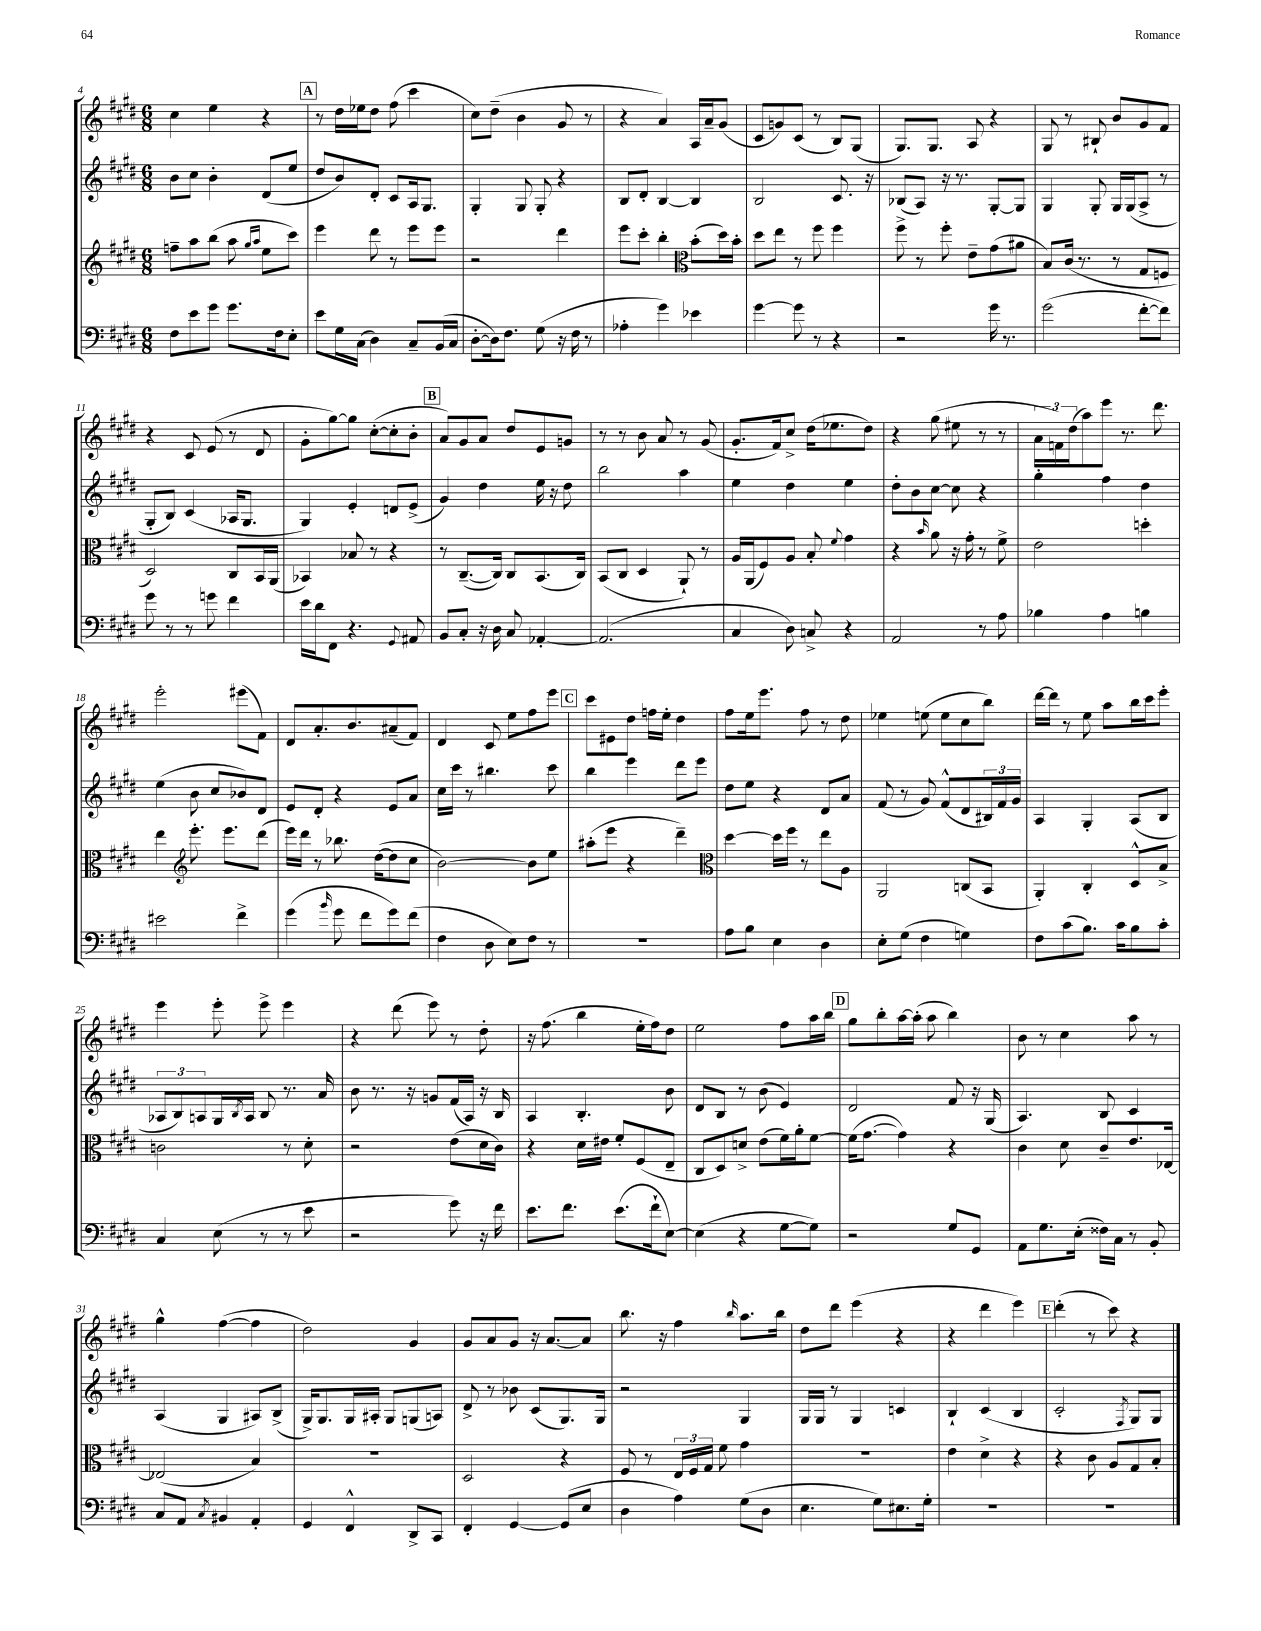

**kern	**kern	**kern	**kern
*staff4	*staff3	*staff2	*staff1
*clefF4	*clefG2	*clefG2	*clefG2
*k[f#c#g#d#]	*k[f#c#g#d#]	*k[f#c#g#d#]	*k[f#c#g#d#]
*M6/8	*M6/8	*M6/8	*M6/8
8F#	8ff~	8b	4cc#
8e	8aa	8cc#	.
8g#	(8bb	4b'	4ee
8.g#	8aa	.	.
.	16qqgg#	.	.
.	16qqaa	.	.
.	8ee	(8d#	4r
16F#	.	.	.
8E'	8ccc#)	8ee	.
=	=	=	=
8e	4eee	8dd#	8r
16G#	.	8b)	16dd#
(16C#	.	.	16ee-
4D#)	8ddd#	8d#'	8dd#
.	8r	8c#	(8ff#
8C#~	8eee	16A	4ccc#
.	.	8.G#	.
(16BB	8eee	.	.
16C#	.	.	.
=	=	=	=
[8D#'	2r	4G#'	8cc#)
16D#])	.	.	(8dd#~
8.F#	.	.	.
.	.	8G#	4b
(8G#	.	8G#'	.
16r	4ddd#	4r	8g#
16F#	.	.	.
8r	.	.	8r
=	=	=	=
4A-'	8eee	8B	4r
.	8ccc#'	8d#'	.
4g#)	4bb'	[4B	4a)
*	*clefC3	*	*
4e-	(8b'	4B]	16A
.	.	.	16a~
.	16dd#)	.	(8g#
.	16b'	.	.
=	=	=	=
[4g#	8dd#	2B	8c#
.	8ee	.	8g)
8g#]	8r	.	(8c#
8r	8ff#	.	8r
4r	4ff#	8.c#	8B)
.	.	.	(8G#
.	.	16r	.
=	=	=	=
2r	8ff#^	(8B-	8.G#)
.	8r	8A)	.
.	.	.	8.G#
.	8ff#'	16r	.
.	.	8.r	.
.	8e~	.	8A
16g#	(8g#	[8G#'	4r
8.r	.	.	.
.	8a#	8G#]	.
=	=	=	=
(2g#	8B)	4G#	8G#
.	(16c#	.	8r
.	8.r	.	.
.	.	8G#'	8B#`
.	8r	16G#	8b
.	.	(16G#	.
[8f#'	8G#	8A^	8g#
8f#])	8F	8r	8f#
=	=	=	=
8g#	2D#)	8G#'	4r
8r	.	8B)	.
8r	.	(4c#	8c#
8g	.	.	(8e
4f#	8C#	16A-	8r
.	.	8.G#	.
.	16BB	.	8d#
.	(16AA	.	.
=	=	=	=
16e	4BB-)	4G#)	8g#'
16d#	.	.	.
8FF#	.	.	[8gg#)
4.r	8B-	4e'	8gg#]
.	8r	.	([8cc#'
.	4r	8d	8cc#']
8qqGG#	.	.	.
8AA#	.	(8e^	8b'
=	=	=	=
8BB	8r	4g#)	8a)
8C#'	([8.C#~	.	8g#
16r	.	4dd#	8a
16D#	16C#])	.	.
8C#	8C#	.	8dd#
[4AA-'	(8.BB	16ee	8e
.	.	16r	.
.	.	8dd#	8g
.	16C#)	.	.
=	=	=	=
(2.AA-]	(8BB	2bb	8r
.	8C#	.	8r
.	4D#	.	8b
.	.	.	8a
.	8AA`)	4aa	8r
.	8r	.	(8g#
=	=	=	=
4C#	16A	4ee	8.g#'
.	(16AA	.	.
.	8F#)	.	.
.	.	.	16f#)
8D#)	8A	4dd#	8cc#^
8C^	8B'	.	(16dd#
.	.	.	8.ee-
.	8qqf#	.	.
4r	4g#	4ee	.
.	.	.	8dd#)
=	=	=	=
2AA	4r	8dd#'	4r
.	.	8b	.
.	16qqb	.	.
.	8a	[8cc#	(8gg#
.	16r	8cc#]	8ee#
.	16g#'	.	.
8r	8r	4r	8r
8A	8f#^	.	8r
=	=	=	=
4B-	2e	4gg#'	24a
.	.	.	24f)
.	.	.	(24dd#
.	.	.	8aa)
4A	.	4ff#	8eee
.	.	.	8.r
4B	4dd'	4dd#	.
.	.	.	8.ddd#
=	=	=	=
2e#	4ee	(4ee	2eee'
*	*clefG2	*	*
.	8.eee'	8b	.
.	.	8cc#	.
.	8.eee	.	.
4f#^	.	8b-)	(8eee#
.	(8ddd#	8d#	8f#)
=	=	=	=
(4g#	16eee)	8e	8d#
.	16ddd#	.	.
.	8r	8d#'	8.a'
16qqb	.	.	.
8g#	8.bb-	4r	.
.	.	.	8.b
8f#	.	.	.
.	([16dd#	.	.
8g#)	8dd#]	8e	(8a#~
(8f#	8cc#	8a	8f#)
=	=	=	=
4F#	[2b)	16cc#	4d#
.	.	16ccc#	.
.	.	8r	.
8D#	.	4.bb#	8c#
8E)	.	.	8ee
8F#	8b]	.	8ff#
8r	8ee	8ccc#	8eee
=	=	=	=
2.r	(8aa#'	4bb	8ccc#
.	8eee	.	8e#
.	4r	4eee	8dd#
.	.	.	16ff
.	.	.	16ee'
.	4ddd#~)	8ddd#	4dd#
.	.	8eee	.
=	=	=	=
*	*clefC3	*	*
8A	[4dd#	8dd#	8ff#
8B	.	8ee	16ee
.	.	.	8.eee
4E	16dd#]	4r	.
.	16ff#	.	.
.	8r	.	8ff#
4D#	8ee	8d#	8r
.	8A	8a	8dd#
=	=	=	=
8E'	2AA	(8f#	4ee-
(8G#	.	8r	.
4F#	.	8g#)	(8ee
.	.	(8f#^^	8ee
4G)	(8C	8d#	8cc#
.	8BB	24B#)	8bb)
.	.	24f#	.
.	.	24g#	.
=	=	=	=
8F#	4AA')	4A	[16ddd#
.	.	.	16ddd#]
(8c#	.	.	8r
8.B)	4C#'	4G#'	8ee
.	.	.	8aa
16c#	.	.	.
8B	8D#^^	(8A	16bb
.	.	.	16ccc#
8c#'	8B^	8B	8eee'
=	=	=	=
4C#	2c	12A-	4eee
.	.	12B)	.
.	.	12A	.
(8E	.	16G#	8eee'
.	.	8qB	.
.	.	16A	.
8r	.	8B	8eee^
8r	8r	8.r	4eee
8e	8d#'	.	.
.	.	16a	.
=	=	=	=
2r	2r	8b	4r
.	.	8.r	.
.	.	.	(8ddd#
.	.	16r	.
.	.	8g	8eee)
8g#)	(8e	(16f#	8r
.	.	16A)	.
16r	16d#	16r	8dd#'
16f#	16c#)	16B	.
=	=	=	=
8.e	4r	4A	16r
.	.	.	(8.ff#
8.f#	.	.	.
.	16d#	4.B'	4bb
.	16e#	.	.
(8.e	8f#'	.	.
.	(8F#	.	16ee'
16f#`	.	.	16ff#)
[8E)	8E~	8b	8dd#
=	=	=	=
(4E]	8C#	8d#	2ee
.	8D#)	8B	.
4r	8d^	8r	.
.	(8e	(8b	.
[8G#	16f#)	4e)	8ff#
.	16a'	.	.
8G#])	[8f#	.	16aa
.	.	.	16bb
=	=	=	=
2r	(16f#]	2d#	8gg#
.	[8.g#	.	.
.	.	.	8bb'
.	4g#])	.	[16aa
.	.	.	(16aa']
.	.	.	8aa
8G#	4r	8f#	4bb)
8GG#	.	16r	.
.	.	(16G#	.
=	=	=	=
8AA	4c#	4.A)	8b
8.G#	.	.	8r
.	8d#	.	4cc#
(16E'	.	.	.
16F##)	8c#~	8B	.
16C#	.	.	.
8r	8.e	4c#	8aa
8BB'	.	.	8r
.	[16E-	.	.
=	=	=	=
8C#	(2E-]	(4A	4gg#^^
8AA	.	.	.
8qC#	.	.	.
4BB#	.	4G#	([4ff#
4AA'	4B)	8A#)	4ff#]
.	.	(8B^	.
=	=	=	=
4GG#	2.r	16G#^)	2dd#)
.	.	8.G#	.
4FF#^^	.	16G#	.
.	.	16A#'	.
.	.	8G#	.
8DD#^	.	(8G	4g#
8CC#	.	8A)	.
=	=	=	=
4FF#'	2D#	8d#^	8g#
.	.	8r	8a
[4GG#	.	8b-	8g#
.	.	(8c#	16r
.	.	.	[8.a
(8GG#]	4r	8.G#)	.
8E	.	.	8a]
.	.	16G#	.
=	=	=	=
4D#	8F#	2r	8.bb
.	8r	.	.
.	.	.	16r
4A)	24E	.	4ff#
.	24F#	.	.
.	24G#	.	.
.	8f#	.	.
.	.	.	16qqbb
(8G#	4g#	4G#	8.aa
8D#	.	.	.
.	.	.	16bb
=	=	=	=
4.E	2.r	16G#	8dd#
.	.	16G#	.
.	.	8r	8ddd#
.	.	4G#	(4eee
8G#)	.	.	.
8.E#	.	4c	4r
16G#'	.	.	.
=	=	=	=
2.r	4e	4B`	4r
.	4d#^	(4c#	4ddd#
.	4r	4B	4eee)
=	=	=	=
2.r	4r	2c#'	(4ddd#'
.	8c#	.	8r
.	8A	.	8ccc#)
.	.	8qF#	.
.	8G#	8G#)	4r
.	8B'	8G#	.
==	==	==	==
*-	*-	*-	*-
